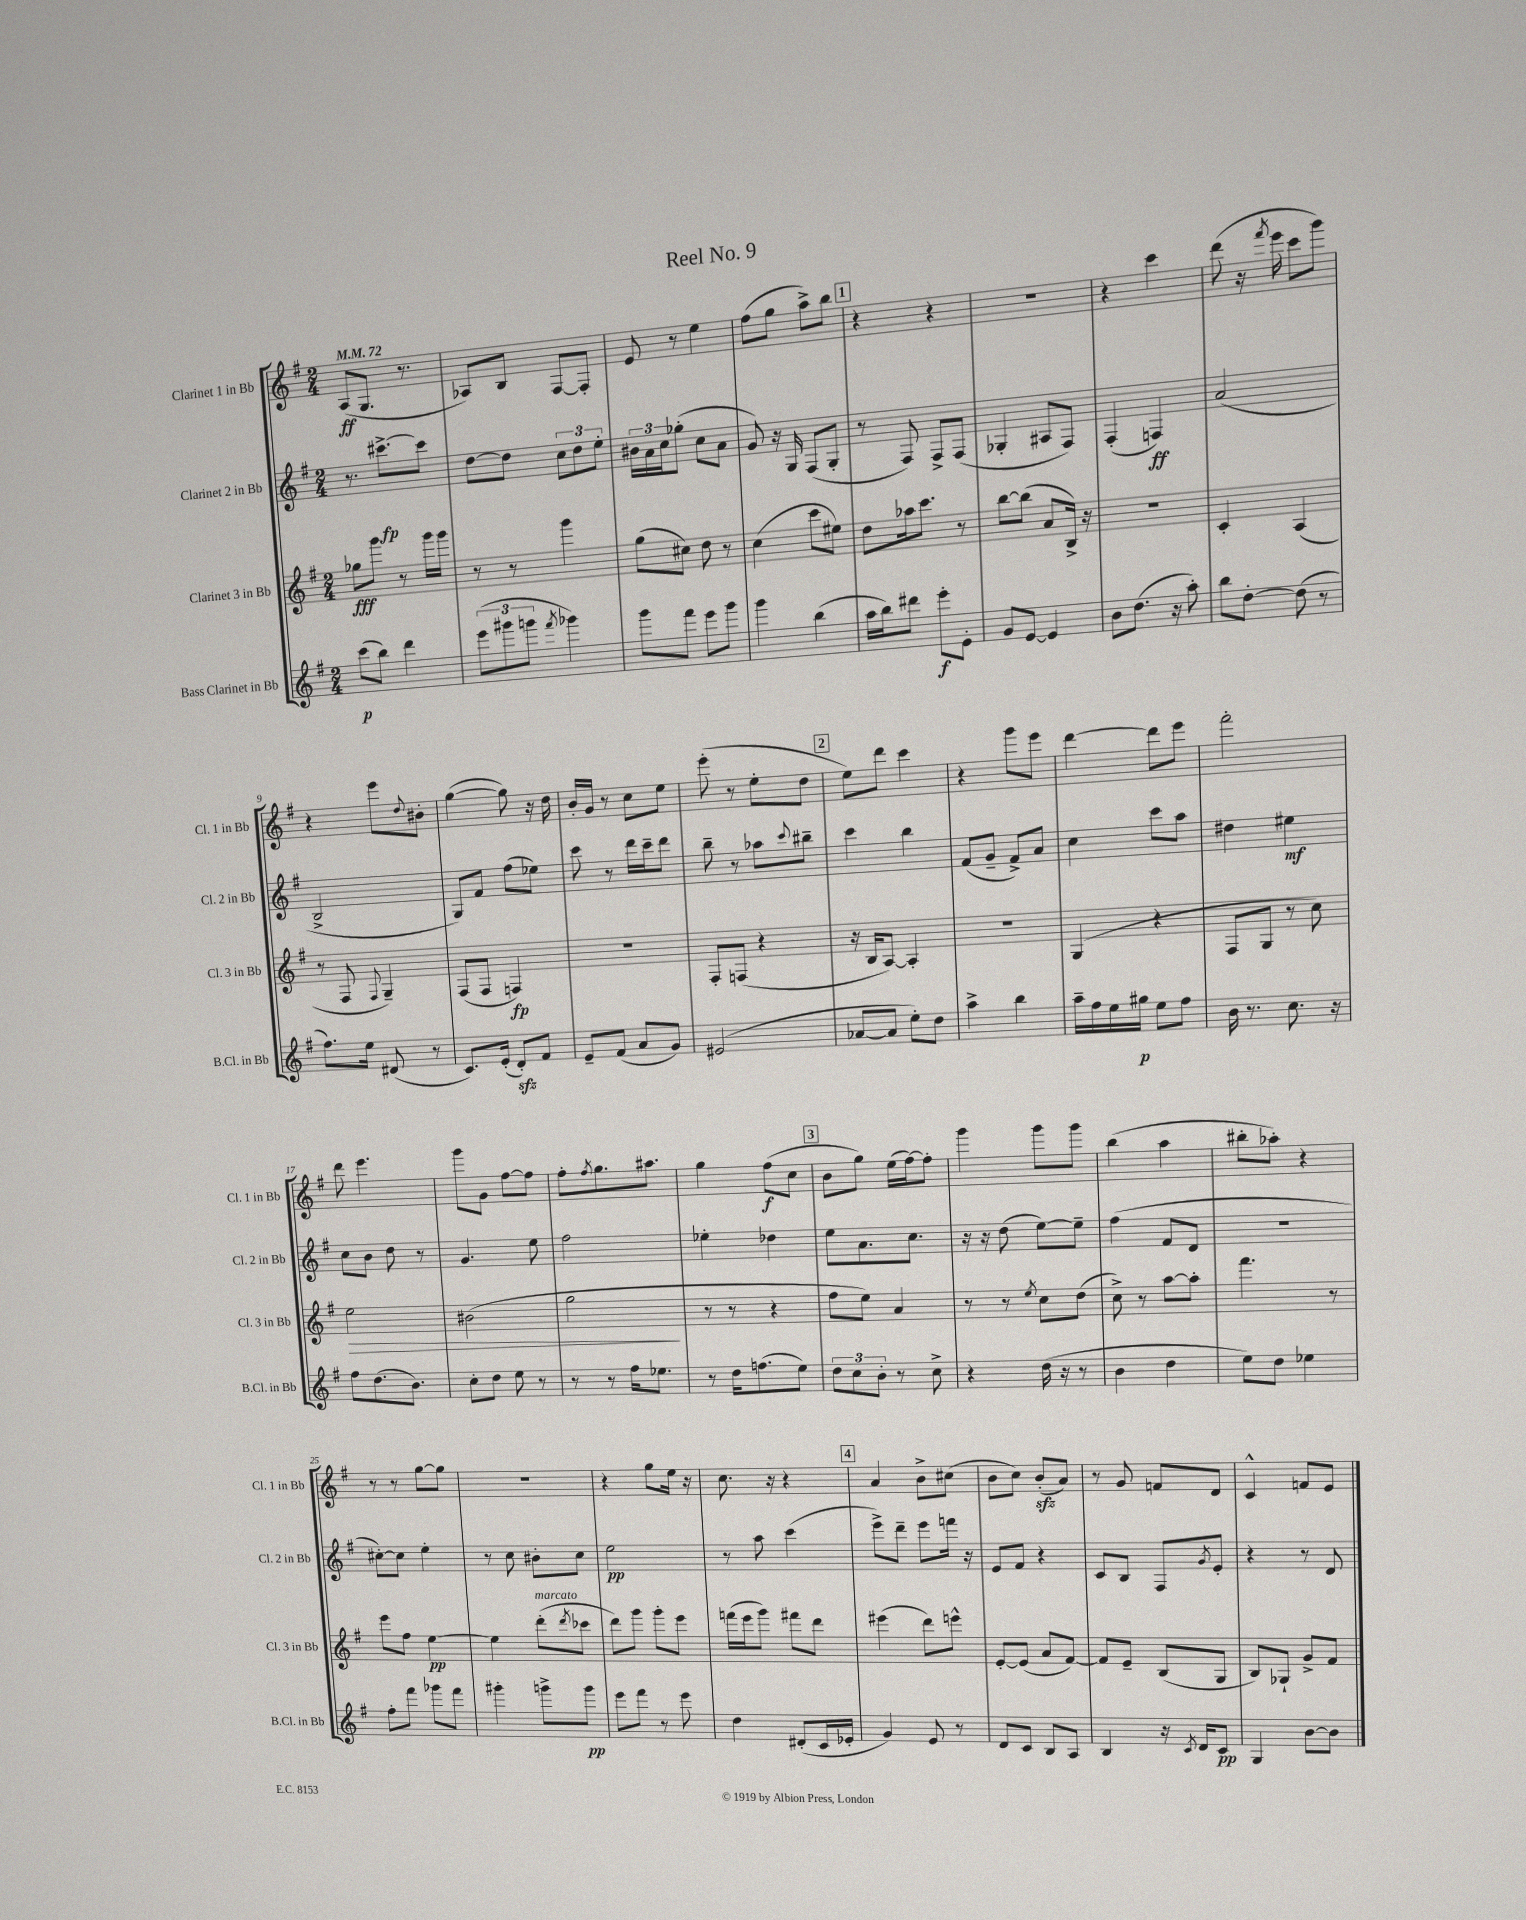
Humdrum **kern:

**kern	**kern	**kern	**kern
*staff4	*staff3	*staff2	*staff1
*clefG2	*clefG2	*clefG2	*clefG2
*k[f#]	*k[f#]	*k[f#]	*k[f#]
*M2/4	*M2/4	*M2/4	*M2/4
*MM72	*MM72	*MM72	*MM72
(8ccc	8gg-	8.r	(8A
8bb)	8ggg	.	8.G
.	.	[8.ccc#^	.
4ddd	8r	.	.
.	.	.	8.r
.	16ggg	8ccc#]	.
.	16ggg	.	.
=	=	=	=
(12eee	8r	[8dd	8A-)
12ggg#	.	.	.
.	8r	8dd]	8B
12ggg	.	.	.
8qfff#	.	.	.
4ggg-)	4ggg	12cc	[8F#
.	.	12dd	.
.	.	.	8F#']
.	.	12ee'	.
=	=	=	=
8ggg	(8gg	24b#	8e
.	.	24a	.
.	.	24cc	.
8fff#	8cc#)	(8gg-'	8r
8eee	8dd	8cc	4ee
8ggg	8r	8a	.
=	=	=	=
4ggg	(4cc	8g)	(8ff#
.	.	16r	8gg
.	.	16G	.
(4bb	8ccc	(8F#	8aa^)
.	8ee#)	8G'	8bb
=	=	=	=
16aa	8dd	8r	4r
16bb)	.	.	.
8ddd#	16aa-	8F#)	.
.	8.ccc	.	.
8eee'	.	8F#^	4r
8e'	8r	(8F#	.
=	=	=	=
8g	[8bb	4G-'	2r
[8e	(8bb]	.	.
4e]	8a	8A#	.
.	16B^)	8F#)	.
.	16r	.	.
=	=	=	=
8b	2r	(4F#'	4r
(8.dd	.	.	.
.	.	4F)	4ccc
16r	.	.	.
8aa')	.	.	.
=	=	=	=
8bb	4c'	(2a	(8ddd
[8dd'	.	.	16r
.	.	.	8qfff#
.	.	.	16eee
(8dd]	(4A	.	8ccc
8r	.	.	8ggg)
=	=	=	=
8.ff#)	8r	2B^	4r
.	8F#	.	.
16ee	.	.	.
.	8qqF#	.	.
(8d#	4G~)	.	8eee
.	.	.	8qqdd
8r	.	.	8b#'
=	=	=	=
8.c)	(8F#	8G)	([4gg
.	8F#	8f#	.
(16e'	.	.	.
8d')	4F)	(8ff#	8gg])
8f#	.	8ee-)	16r
.	.	.	16dd
=	=	=	=
8e~	2r	8ccc	16b'
.	.	.	16g
(8f#	.	8r	8r
8a	.	16ddd	8cc
.	.	16ccc~	.
8g)	.	8ddd	8ee
=	=	=	=
(2e#	8F#'	8bb~	(8eee'
.	(8F	8r	8r
.	4r	8aa-	8ee'
.	.	8qqccc	.
.	.	8bb#~	8dd
=	=	=	=
[8a-	16r	4ccc	8ee)
.	16B	.	.
8a-]	[8A)	.	8ddd
8ee')	4A']	4bb	4ccc
8dd	.	.	.
=	=	=	=
4aa^	2r	(8f#	4r
.	.	8g~	.
4bb	.	8f#^)	8ggg
.	.	8a	8eee
=	=	=	=
16aa~	(4G	4cc	[4ddd
16ff#	.	.	.
16ee	.	.	.
16gg#	.	.	.
8ee	4r	8ccc	8ddd]
8ff#	.	8aa	8eee
=	=	=	=
16b	8F#	4dd#	2fff#'
8.r	.	.	.
.	8G	.	.
8.cc	8r	4ee#	.
.	8cc)	.	.
16r	.	.	.
=	=	=	=
8ff#	2ee	8cc	8ddd
(8.dd	.	8b	4.eee
.	.	8dd	.
8.b)	.	.	.
.	.	8r	.
=	=	=	=
8cc'	(2b#	4.g	8ggg
8dd	.	.	8g
8ee	.	.	[8ff#
8r	.	8ee	8ff#]
=	=	=	=
8r	2gg	2ff#	8ff#'
.	.	.	8qff#
8r	.	.	8.gg
16ff#	.	.	.
8.ee-	.	.	8.aa#
=	=	=	=
8r	8r	4ee-'	4gg
16dd	8r	.	.
(8.ff	.	.	.
.	4r	4dd-	(8ff#
8ee)	.	.	8cc
=	=	=	=
12dd	8ff#	8ee	8b
12cc	.	.	.
.	8ee)	8.a	8gg)
12b'	.	.	.
8r	4a	.	(16ee
.	.	8.cc	[16ff#)
8cc^	.	.	8ff#']
=	=	=	=
4r	8r	16r	4ggg
.	.	16r	.
.	8r	(8dd	.
.	8qee	.	.
(16dd	8cc	[8ee)	8ggg
16r	.	.	.
8r	(8dd	8ee~]	8ggg
=	=	=	=
4b	8cc^)	(4ff#	(4bb
.	8r	.	.
4dd	[8aa	8f#	4aa
.	8aa']	8d	.
=	=	=	=
8ee)	4.fff#	2r	8bb#'
8dd	.	.	8aa-')
4ee-	.	.	4r
.	8r	.	.
=	=	=	=
8ff#'	8eee	[8cc#')	8r
8fff#	8ff#	8cc#]	8r
8ggg-	[4ee	4ee'	[8gg
8fff#	.	.	8gg]
=	=	=	=
4ggg#'	4ee]	8r	2r
.	.	8cc	.
8ggg^	(8ddd'	8b#'	.
.	8qddd	.	.
8ggg	8ccc-	8cc	.
=	=	=	=
8eee	8ddd)	2ee	4r
8fff#	8ggg	.	.
8r	8ggg'	.	8gg
8eee	8eee	.	16ee
.	.	.	16r
=	=	=	=
4dd	(16fff	8r	8.cc
.	16eee	.	.
.	8ggg)	8aa	.
.	.	.	16r
(8d#'	8fff#	(4ccc	4r
16c	8ddd	.	.
16e-'	.	.	.
=	=	=	=
4g)	(4eee#	8eee^)	4a
.	.	8ddd~	.
8e	8ddd)	8eee	8b^
8r	8eee^^	16fff	(8cc#
.	.	16r	.
=	=	=	=
8d	[8e'	8e	8b
8c	(8e]	8f#	8cc)
8B	8a	4r	(8b'
8A	[8f#)	.	8a)
=	=	=	=
4B	8f#]	8c	8r
.	8e~	8B	8g
16r	(8B	8F#	8f
8qc	.	.	.
16d	.	.	.
.	.	8qg	.
8c	8G	8e'	8d
=	=	=	=
4G	8B)	4r	4c^^
.	8G-`	.	.
[8b	8g^	8r	8f
8b]	8f#	8d	8e
==	==	==	==
*-	*-	*-	*-
